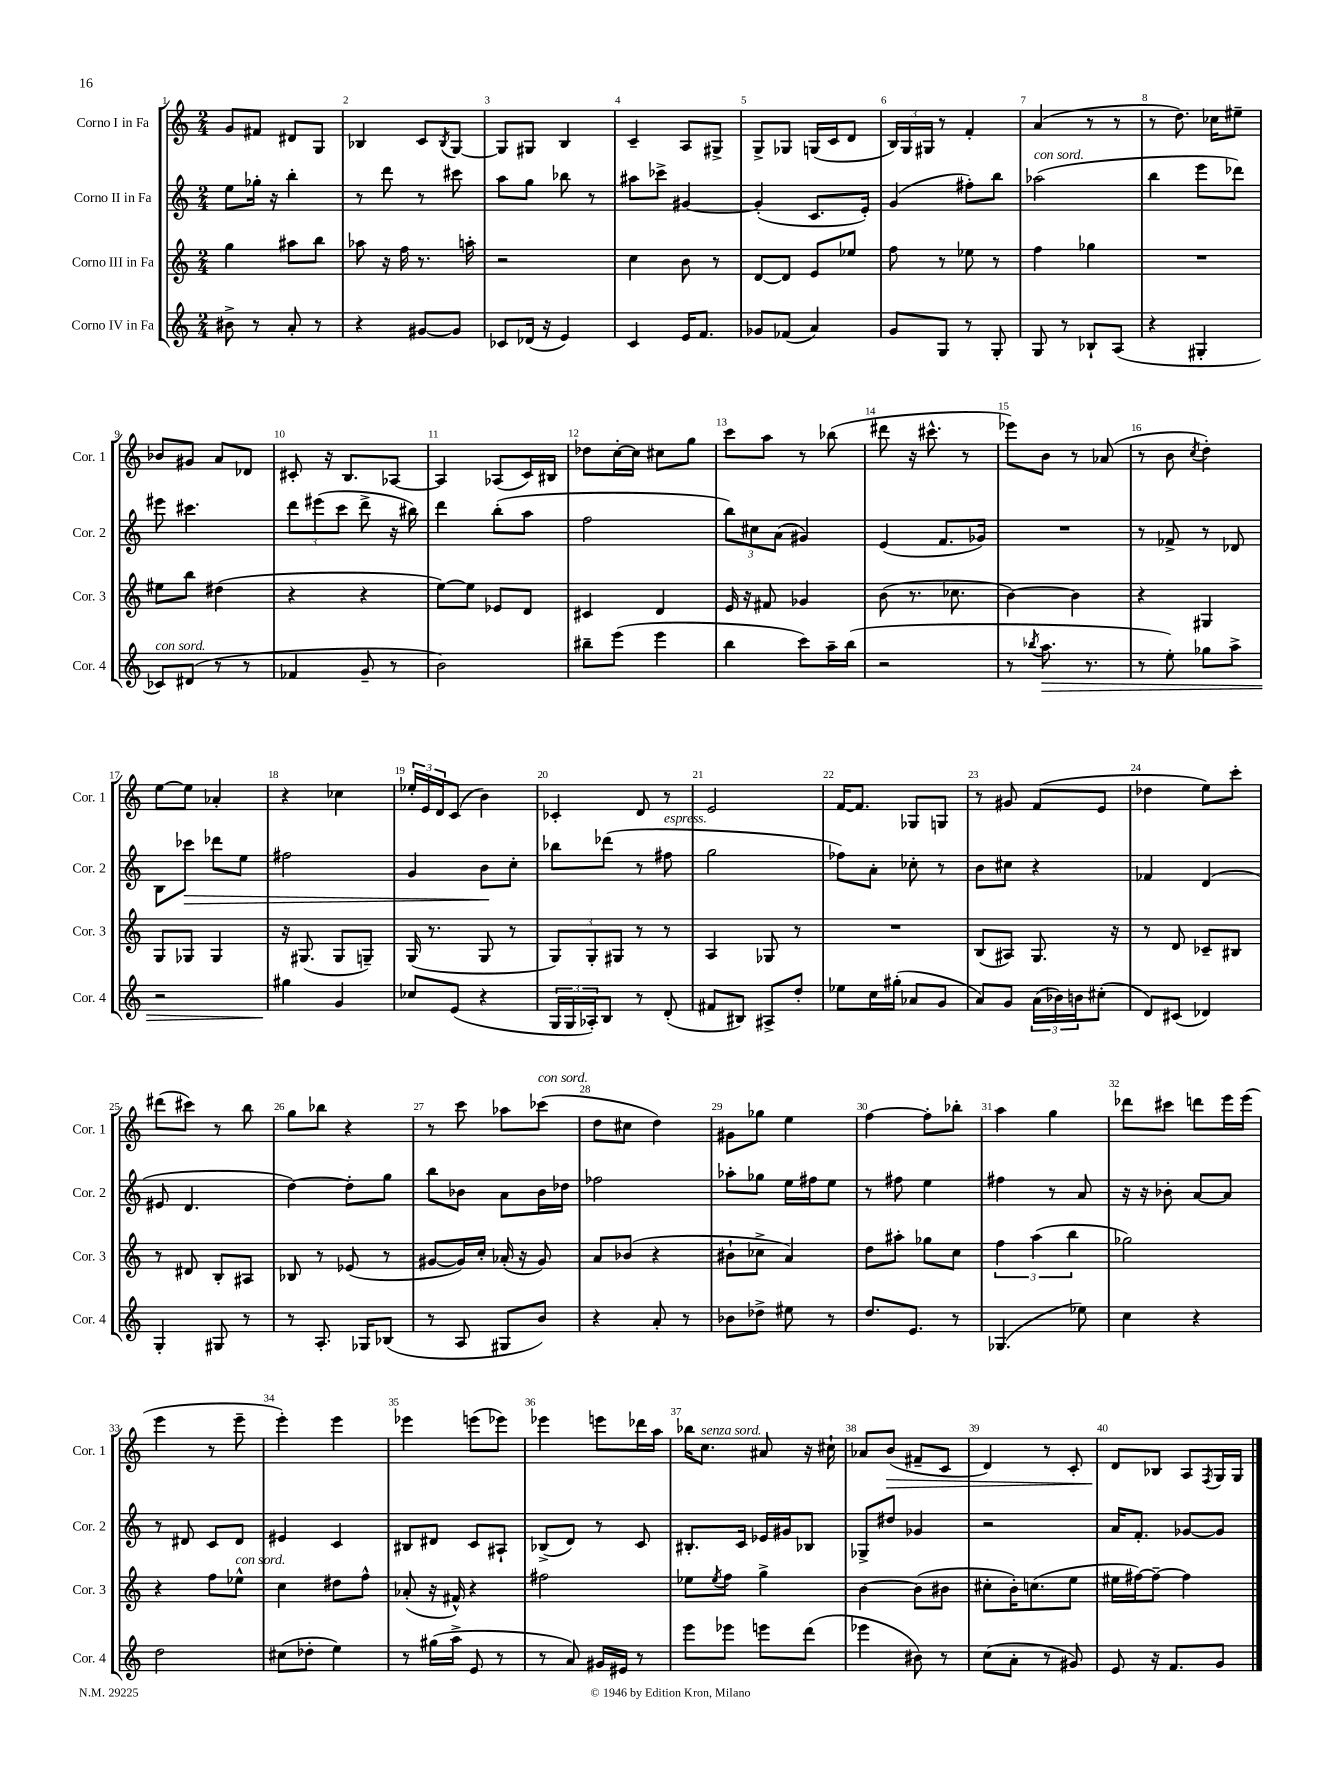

**kern	**dynam	**kern	**kern	**dynam	**kern	**dynam
*part4	*part4	*part3	*part2	*part2	*part1	*part1
*staff4	*staff4	*staff3	*staff2	*staff2	*staff1	*staff1
*I"Corno IV in Fa	*	*I"Corno III in Fa	*I"Corno II in Fa	*	*I"Corno I in Fa	*
*I'Cor. 4	*	*I'Cor. 3	*I'Cor. 2	*	*I'Cor. 1	*
*clefG2	*	*clefG2	*clefG2	*	*clefG2	*
*k[]	*	*k[]	*k[]	*	*k[]	*
*M2/4	*	*M2/4	*M2/4	*	*M2/4	*
=1	=1	=1	=1	=1	=1	=1
8b#X^\	.	4gg\	8ee\L	.	8g/L	.
8r	.	.	16gg-X'\Jk	.	8f#X/J	.
.	.	.	16r	.	.	.
8a'/	.	8aa#X\L	4bb'\	.	8d#X/L	.
8r	.	8bb\J	.	.	8G/J	.
=2	=2	=2	=2	=2	=2	=2
4r	.	8aa-X\	8r	.	4B-X/	.
.	.	16r	8ddd\	.	.	.
.	.	16ff\	.	.	.	.
[8g#X/L	.	8.r	8r	.	8c/L	.
.	.	.	.	.	8qB-/	.
8g#/J]	.	.	8ccc#X\	.	[8G/J	.
.	.	16aan'\	.	.	.	.
=3	=3	=3	=3	=3	=3	=3
8c-X/L	.	2r	8aa\L	.	8G/L]	.
(16d-X/Jk	.	.	8gg\J	.	8G#X/J	.
16r	.	.	.	.	.	.
4e/)	.	.	8bb-X\	.	4B/	.
.	.	.	8r	.	.	.
=4	=4	=4	=4	=4	=4	=4
4c/	.	4cc\	8aa#X\L	.	4c~/	.
.	.	.	8ccc-X^\J	.	.	.
16e/KL	.	8b\	[4g#X/	.	8A/L	.
8.f/J	.	.	.	.	.	.
.	.	8r	.	.	8G#X^/J	.
=5	=5	=5	=5	=5	=5	=5
8g-X/L	.	[8d/L	(4g#'/]	.	8G^/L	.
(8f-X/J	.	8d/J]	.	.	8G-X/J	.
4a/)	.	8e/L	8.c/L	.	(16Gn/LL	.
.	.	.	.	.	16c/J	.
.	.	8ee-X/J	.	.	8d/J	.
.	.	.	16e'/Jk)	.	.	.
=6	=6	=6	=6	=6	=6	=6
8g/L	.	8ff\	(4g/	.	24B/LL)	.
.	.	.	.	.	24G/	.
.	.	.	.	.	24G#X/JJ	.
8G/J	.	8r	.	.	8r	.
8r	.	8ee-X\	8ff#X'\L)	.	4f'/	.
8G'/	.	8r	8bb\J	.	.	.
=7	=7	=7	=7	=7	=7	=7
!	!	!	!LO:TX:a:i:t=con sord.	!	!	!
8G/	.	4ff\	(2aa-X\	.	(4a/	.
8r	.	.	.	.	.	.
8B-X`/L	.	4gg-X\	.	.	8r	.
(8A/J	.	.	.	.	8r	.
=8	=8	=8	=8	=8	=8	=8
4r	.	2r	4bb\	.	8r	.
.	.	.	.	.	8.dd\)	.
4G#X'/	.	.	8eee\L	.	.	.
.	.	.	.	.	16cc-X\KL	.
.	.	.	8ddd-X\J)	.	8ee#X~\J	.
!!LO:LB:g=z
=9	=9	=9	=9	=9	=9	=9
!LO:TX:a:i:t=con sord.	!	!	!	!	!	!
8c-X/L)	.	8ee#X\L	8eee#X\	.	8b-X/L	.
(8d#X/J	.	8bb\J	4.ccc#X\	.	8g#X/J	.
8r	.	(4dd#X\	.	.	8a/L	.
8r	.	.	.	.	8d-X/J	.
=10	=10	=10	=10	=10	=10	=10
4f-X/	.	4r	12ddd\L	.	8c#X'/	.
.	.	.	(12eee#X\	.	.	.
.	.	.	.	.	16r	.
.	.	.	12ccc\J	.	.	.
.	.	.	.	.	8.B/L	.
8g~/	.	4r	8ddd^\	.	.	.
8r	.	.	16r	.	[8A-X/J	.
.	.	.	16bb#X\)	.	.	.
=11	=11	=11	=11	=11	=11	=11
2b\)	.	[8ee\L)	4ddd\	.	4A-/]	.
.	.	8ee\J]	.	.	.	.
.	.	8e-X/L	(8bb'\L	.	(8A-X/L	.
.	.	8d/J	8aa\J	.	16c/L)	.
.	.	.	.	.	16B#X/JJ	.
=12	=12	=12	=12	=12	=12	=12
8bb#X~\L	.	4c#X/	2ff\	.	8dd-X\L	.
(8eee\J	.	.	.	.	[16cc'\L	.
.	.	.	.	.	16cc\JJ]	.
4eee\	.	4d/	.	.	8cc#X\L	.
.	.	.	.	.	8gg\J	.
=13	=13	=13	=13	=13	=13	=13
4bb\	.	16e/	12bb\L)	.	8ccc\L	.
.	.	16r	.	.	.	.
.	.	.	12cc#X\	.	.	.
.	.	8f#X/	.	.	8aa\J	.
.	.	.	(12a\J	.	.	.
8ccc\L)	.	4g-X/	4g#X/)	.	8r	.
16aa~\L	.	.	.	.	(8bb-X\	.
(16bb\JJ	.	.	.	.	.	.
=14	=14	=14	=14	=14	=14	=14
2r	.	(8b\	(4e/	.	8ddd#X\	.
.	.	8.r	.	.	16r	.
.	.	.	.	.	8.ccc#X^^\	.
.	.	.	8.f/L	.	.	.
.	.	8.cc-X\	.	.	.	.
.	.	.	.	.	8r	.
.	.	.	16g-X/Jk)	.	.	.
=15	=15	=15	=15	=15	=15	=15
8r	.	[4b\)	2r	.	8eee-X\L)	.
8qbb-X/	.	.	.	.	.	.
!	!LO:HP:b	!	!	!	!	!
8.aa\	>	.	.	.	8b\J	.
.	.	4b\]	.	.	8r	.
8.r	.	.	.	.	.	.
.	.	.	.	.	(8a-X/	.
=16	=16	=16	=16	=16	=16	=16
8r	.	4r	8r	.	8r	.
8ee'\)	.	.	8f-X^/	.	8b\	.
.	.	.	.	.	8qcc/	.
8gg-X\L	.	4G#X/	8r	.	4dd'\)	.
8aa^\J	.	.	8d-X/	.	.	.
!!LO:LB:g=z
=17	=17	=17	=17	=17	=17	=17
2r	.	8G/L	8B\L	.	[8ee\L	.
!	!	!	!	!LO:HP:b	!	!
.	.	8G-X/J	8ccc-X\J	>	8ee\J]	.
.	.	4G-/	8ddd-X\L	.	4a-X'/	.
.	.	.	8ee\J	.	.	.
=18	=18	=18	=18	=18	=18	=18
4gg#X\	.	16r	2ff#X\	.	4r	.
.	.	(8.G#X/	.	.	.	.
4g/	]	8G#/L	.	.	4cc-X\	.
.	.	8Gn~/J)	.	.	.	.
=19	=19	=19	=19	=19	=19	=19
8cc-X/L	.	(16G/	4g/	.	24ee-X'/LL	.
.	.	.	.	.	24e/	.
.	.	8.r	.	.	.	.
.	.	.	.	.	24d/J	.
(8e/J	.	.	.	.	(8c/J	.
4r	.	8G/	8b\L	.	4b\)	.
.	.	8r	8cc'\J	]	.	.
=20	=20	=20	=20	=20	=20	=20
24G/LL	.	12G/L)	8bb-X\L	.	4c-X'/	.
24G/	.	.	.	.	.	.
24A-X'/J)	.	12G'/	.	.	.	.
8B/J	.	.	(8ddd-X\J	.	.	.
.	.	12G#X/J	.	.	.	.
8r	.	8r	8r	.	8d/	.
!	!	!	!LO:TX:a:i:t=espress.	!	!	!
(8d'/	.	8r	8ff#X\	.	8r	.
=21	=21	=21	=21	=21	=21	=21
8f#X/L	.	4A/	2gg\	.	2e/	.
8B#X/J)	.	.	.	.	.	.
8A#X^/L	.	8G-X/	.	.	.	.
8dd'/J	.	8r	.	.	.	.
=22	=22	=22	=22	=22	=22	=22
8ee-X\L	.	2r	8ff-X\L)	.	[16f/KL	.
.	.	.	.	.	8.f/J]	.
16cc\L	.	.	8a'\J	.	.	.
(16gg#X'\JJ	.	.	.	.	.	.
8a-X/L	.	.	8cc-X'\	.	8G-X/L	.
8g/J	.	.	8r	.	8Gn/J	.
=23	=23	=23	=23	=23	=23	=23
8a/L)	.	(8B/L	8b\L	.	8r	.
8g/J	.	8A#X/J)	8cc#X\J	.	8g#X/	.
(24a\LL	.	8.G/	4r	.	(8f/L	.
24b-X\)	.	.	.	.	.	.
24bn\J	.	.	.	.	.	.
(8cc#X'\J	.	.	.	.	8e/J	.
.	.	16r	.	.	.	.
=24	=24	=24	=24	=24	=24	=24
8d/L)	.	8r	4f-X/	.	4dd-X\	.
(8c#X/J	.	8d/	.	.	.	.
4d-X/)	.	8c-X~/L	(4d/	.	8ee\L)	.
.	.	8B#X/J	.	.	8ccc'\J	.
!!LO:LB:g=z
=25	=25	=25	=25	=25	=25	=25
4G'/	.	8r	8e#X/	.	(8ddd#X\L	.
.	.	8d#X/	4.d/	.	8ccc#X\J)	.
8G#X/	.	8B'/L	.	.	8r	.
8r	.	8A#X/J	.	.	8bb\	.
=26	=26	=26	=26	=26	=26	=26
8r	.	8B-X/	[4dd\)	.	8gg\L	.
8.A'/	.	8r	.	.	8bb-X\J	.
.	.	(8e-X/	8dd'\L]	.	4r	.
16G-X/KL	.	.	.	.	.	.
(8B-X/J	.	8r	8gg\J	.	.	.
=27	=27	=27	=27	=27	=27	=27
8r	.	[8g#X/L	8bb\L	.	8r	.
8A/	.	16g#/L])	8b-X\J	.	8ccc\	.
.	.	16cc'/JJ	.	.	.	.
8G#X/L	.	(16a-X'/	8a\L	.	8aa-X\L	.
.	.	16r	.	.	.	.
!	!	!	!	!	!LO:TX:a:i:t=con sord.	!
8b/J)	.	8g#/)	16b-\L	.	(8ccc-X\J	.
.	.	.	16dd-X\JJ	.	.	.
=28	=28	=28	=28	=28	=28	=28
4r	.	8a/L	2ff-X\	.	8dd\L	.
.	.	(8b-X/J	.	.	8cc#X\J	.
8a'/	.	4r	.	.	4dd\)	.
8r	.	.	.	.	.	.
=29	=29	=29	=29	=29	=29	=29
8b-X\L	.	8b#X`\L	8aa-X'\L	.	8g#X\L	.
8dd-X^\J	.	8cc-X^\J	8gg-X\J	.	8gg-X\J	.
8ee#X\	.	4a/)	16ee\LL	.	4ee\	.
.	.	.	16ff#X\J	.	.	.
8r	.	.	8ee\J	.	.	.
=30	=30	=30	=30	=30	=30	=30
8.dd/L	.	8dd\L	8r	.	[4ff\	.
.	.	8aa#X'\J	8ff#X\	.	.	.
8.e/J	.	.	.	.	.	.
.	.	8gg-X\L	4ee\	.	8ff'\L]	.
8r	.	8cc\J	.	.	8bb-X'\J	.
=31	=31	=31	=31	=31	=31	=31
(4.G-X/	.	6ff\	4ff#X\	.	4aa\	.
.	.	(6aa\	.	.	.	.
.	.	.	8r	.	4gg\	.
.	.	6bb\	.	.	.	.
8ee-X\)	.	.	8a/	.	.	.
=32	=32	=32	=32	=32	=32	=32
4cc\	.	2gg-X\)	16r	.	8ddd-X\L	.
.	.	.	16r	.	.	.
.	.	.	8b-X'\	.	8ccc#X\J	.
4r	.	.	[8a/L	.	8dddn\L	.
.	.	.	8a/J]	.	16eee\L	.
.	.	.	.	.	(16eee\JJ	.
!!LO:LB:g=z
=33	=33	=33	=33	=33	=33	=33
2dd\	.	4r	8r	.	4eee\	.
.	.	.	8d#X/	.	.	.
.	.	8ff\L	8c/L	.	8r	.
!	!	!LO:TX:a:i:t=con sord.	!	!	!	!
.	.	8ee-X^^\J	8d#/J	.	8eee~\	.
=34	=34	=34	=34	=34	=34	=34
(8cc#X\L	.	4cc\	4e#X/	.	4eee'\)	.
8dd-X'\J	.	.	.	.	.	.
4ee\)	.	8dd#X\L	4c/	.	4eee\	.
.	.	8ff^^\J	.	.	.	.
=35	=35	=35	=35	=35	=35	=35
8r	.	(8a-X'/	8B#X/L	.	4eee-X\	.
(16gg#X\LL	.	16r	8d#X/J	.	.	.
16aa^\JJ	.	16f#X^^/)	.	.	.	.
8e/	.	4r	8c/L	.	(8eeen\L	.
8r	.	.	8A#X`/J	.	8eee-X\J)	.
=36	=36	=36	=36	=36	=36	=36
8r	.	2ff#X\	(8B-X^/L	.	4eee-X\	.
8a/)	.	.	8d/J)	.	.	.
16g#X/LL	.	.	8r	.	8eeen\L	.
16e#X/JJ	.	.	.	.	.	.
8r	.	.	8c/	.	16ddd-X\L	.
.	.	.	.	.	16aa\JJ	.
=37	=37	=37	=37	=37	=37	=37
8eee\L	.	8ee-X\L	8.B#X'/L	.	16bb-X\KL	.
!	!	!	!	!	!LO:TX:a:i:t=senza sord.	!
.	.	.	.	.	8.cc\J	.
.	.	8qee-/	.	.	.	.
8eee-X\J	.	8ff\J	.	.	.	.
.	.	.	16c/Jk	.	.	.
8eeen\L	.	4gg^\	16e-X/LL	.	8a#X/	.
.	.	.	16g#X/J	.	.	.
(8ddd\J	.	.	8B-X/J	.	16r	.
.	.	.	.	.	16cc#X`\	.
=38	=38	=38	=38	=38	=38	=38
4eee-X\	.	[4b\	8G-X^/L	.	8a-X/L	.
!	!	!	!	!	!	!LO:HP:b
.	.	.	8dd#X/J	.	(8b/J	>
8b#X\)	.	(8b\L]	4g-X/	.	8f#X~/L	.
8r	.	8b#X\J	.	.	8c/J	.
=39	=39	=39	=39	=39	=39	=39
(8cc\L	.	8cc#X'\L	2r	.	4d/)	.
8a'\J	.	16b'\K)	.	.	.	.
.	.	(8.ccn\	.	.	.	.
8r	.	.	.	.	8r	.
8g#X/)	.	8ee\J	.	.	8c'/	.
=40	=40	=40	=40	=40	=40	=40
8e/	.	16ee#X\LL	16a/KL	.	8d/L	.
.	.	[16ff#X\J)	8.f'/J	.	.	.
16r	.	8ff#~\J_	.	.	8B-X/J	]
8.f/L	.	.	.	.	.	.
.	.	4ff#\]	[8g-X/L	.	8A/L	.
.	.	.	.	.	8qF/	.
8g/J	.	.	8g-/J]	.	16G/L	.
.	.	.	.	.	16G/JJ	.
==	==	==	==	==	==	==
*-	*-	*-	*-	*-	*-	*-
